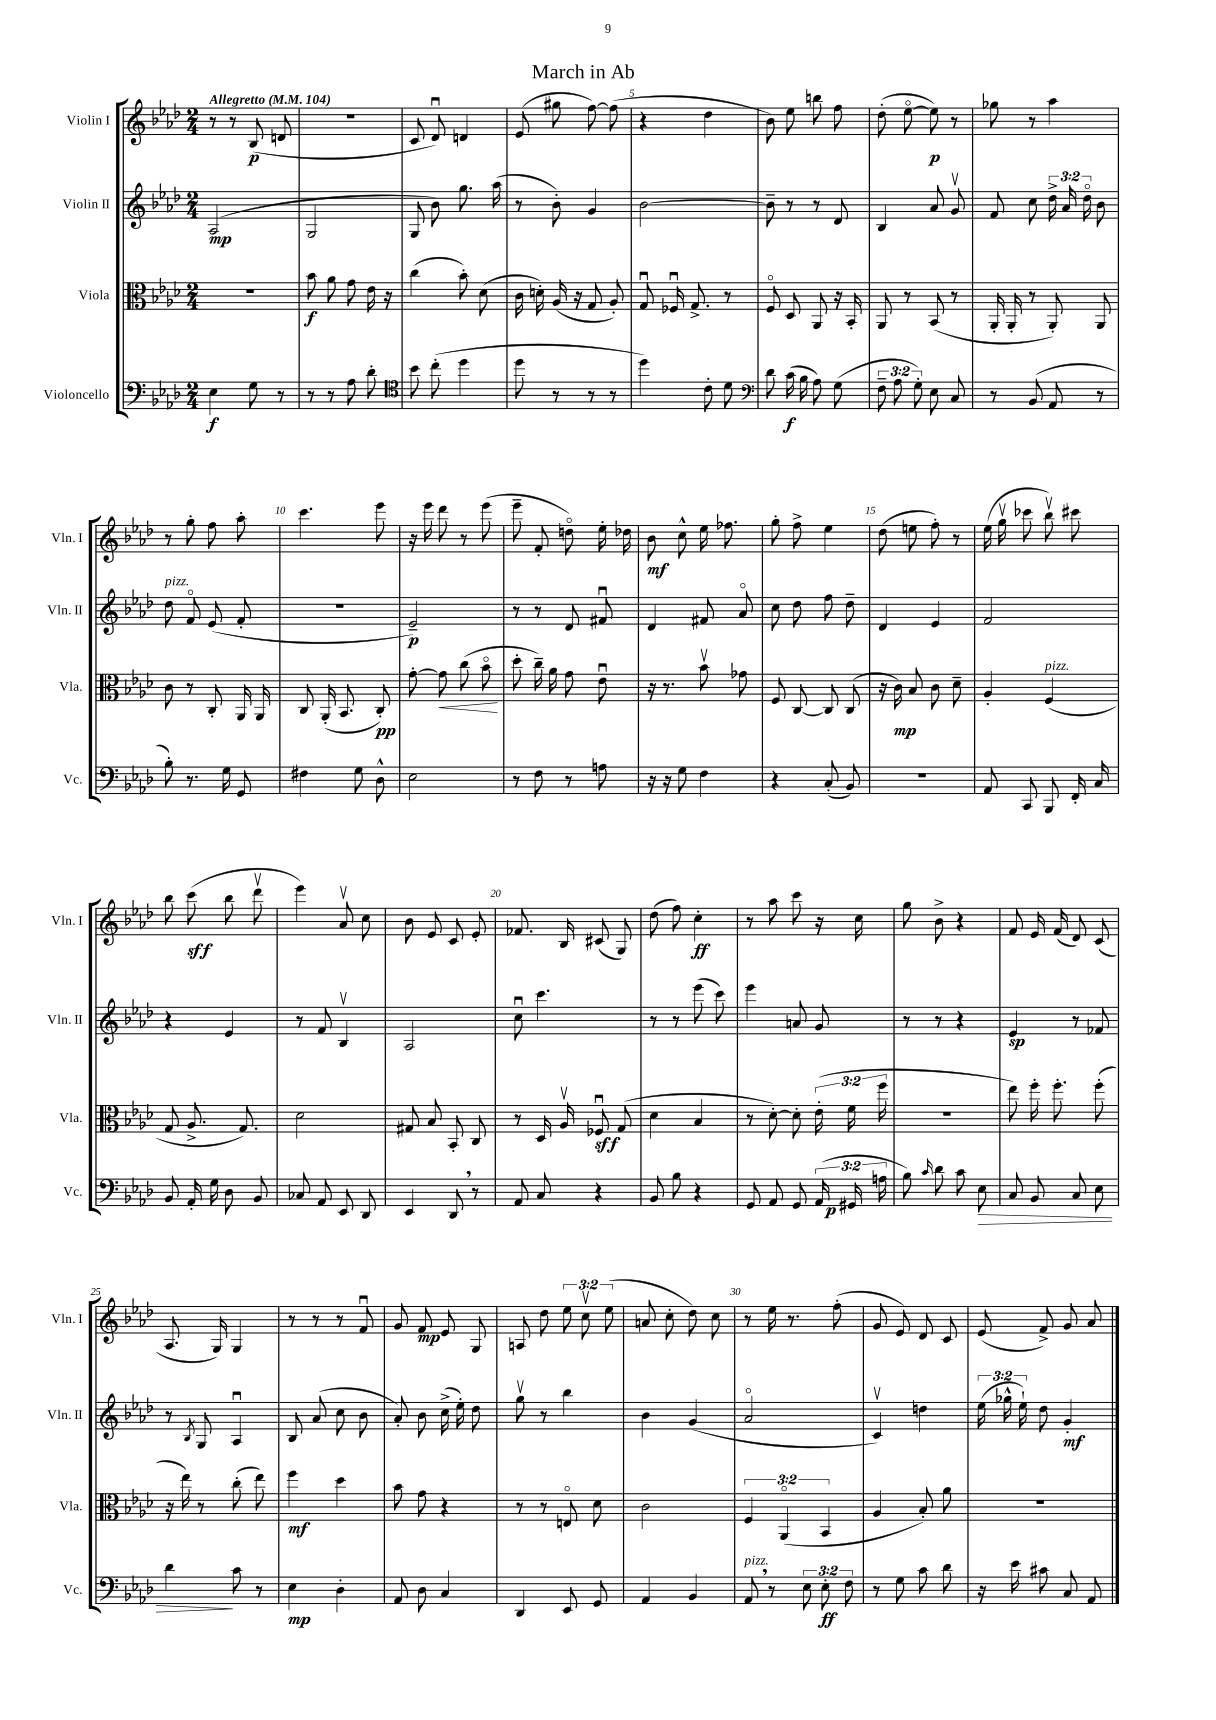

**kern	**dynam	**kern	**dynam	**kern	**dynam	**kern	**dynam
*part4	*part4	*part3	*part3	*part2	*part2	*part1	*part1
*staff4	*staff4	*staff3	*staff3	*staff2	*staff2	*staff1	*staff1
*I"Violoncello	*	*I"Viola	*	*I"Violin II	*	*I"Violin I	*
*I'Vc.	*	*I'Vla.	*	*I'Vln. II	*	*I'Vln. I	*
*clefF4	*	*clefC3	*	*clefG2	*	*clefG2	*
*k[b-e-a-d-]	*	*k[b-e-a-d-]	*	*k[b-e-a-d-]	*	*k[b-e-a-d-]	*
*M2/4	*	*M2/4	*	*M2/4	*	*M2/4	*
*MM104	*	*MM104	*	*MM104	*	*MM104	*
=1	=1	=1	=1	=1	=1	=1	=1
!	!	!	!	!	!	!LO:TX:a:B:t=Allegretto	!
4E-\	f	2r	.	(2A-/	mp	8r	.
.	.	.	.	.	.	8r	.
8G\	.	.	.	.	.	(8B-/	p
8r	.	.	.	.	.	8dn/	.
=2	=2	=2	=2	=2	=2	=2	=2
8r	.	8b-\	f	2G/	.	2r	.
8r	.	8a-\	.	.	.	.	.
8A-\	.	8g\	.	.	.	.	.
8d-'\	.	16e-\	.	.	.	.	.
.	.	16r	.	.	.	.	.
=3	=3	=3	=3	=3	=3	=3	=3
*clefC4	*	*	*	*	*	*	*
8b-\	.	(4cc\	.	8G/	.	8c/	.
(8cc'\	.	.	.	8b-\)	.	8d-u/)	.
4dd-\	.	8b-'\)	.	8.gg\	.	4dn/	.
.	.	(8d-\	.	.	.	.	.
.	.	.	.	(16aa-\	.	.	.
=4	=4	=4	=4	=4	=4	=4	=4
8dd-\	.	16c\	.	8r	.	(8e-/	.
.	.	16dn'\)	.	.	.	.	.
8r	.	(16A-/	.	8b-'\)	.	8gg#X\	.
.	.	16r	.	.	.	.	.
8r	.	8G/	.	4g/	.	[8ff\)	.
8r	.	8A-'/)	.	.	.	(8ff\]	.
=5	=5	=5	=5	=5	=5	=5	=5
4dd-\)	.	8Gu/	.	[2b-\	.	4r	.
.	.	16F-Xu/	.	.	.	.	.
.	.	8.G^/	.	.	.	.	.
8c'\	.	.	.	.	.	4dd-\	.
8d-\	.	8r	.	.	.	.	.
=6	=6	=6	=6	=6	=6	=6	=6
*clefF4	*	*	*	*	*	*	*
8d-\	.	8F/	.	8b-~\]	.	8b-\)	.
(16c\	f	8D-/	.	8r	.	8ee-\	.
16B-\	.	.	.	.	.	.	.
8A-\)	.	8AA-/	.	8r	.	8bbn\	.
(8G\	.	16r	.	8d-/	.	8ff\	.
.	.	16BB-'/	.	.	.	.	.
=7	=7	=7	=7	=7	=7	=7	=7
12F~\	.	8AA-/	.	4B-/	.	(8dd-'\	.
12A-\	.	.	.	.	.	.	.
.	.	8r	.	.	.	[8ee-\	.
12G'\)	.	.	.	.	.	.	.
8E-\	.	(8BB-/	.	8a-/	.	8ee-\])	p
8C/	.	8r	.	8gv/	.	8r	.
=8	=8	=8	=8	=8	=8	=8	=8
8r	.	16AA-'/	.	8f/	.	8gg-X\	.
.	.	16AA-'/	.	.	.	.	.
(8BB-/	.	8r	.	8cc\	.	8r	.
8AA-/	.	8AA-'/)	.	24dd-^\	.	4aa-\	.
.	.	.	.	24a-/	.	.	.
.	.	.	.	24dd-\	.	.	.
8r	.	8AA-/	.	8b-\	.	.	.
!!LO:LB:g=z
=9	=9	=9	=9	=9	=9	=9	=9
!	!	!	!	!LO:TX:a:i:t=pizz.	!	!	!
8B-'\)	.	8c\	.	8dd-\	.	8r	.
8.r	.	8r	.	8f/	.	8gg'\	.
.	.	8C'/	.	(8e-/	.	8ff\	.
16G\	.	.	.	.	.	.	.
8GG/	.	16AA-/	.	8f'/	.	8aa-'\	.
.	.	16AA-/	.	.	.	.	.
=10	=10	=10	=10	=10	=10	=10	=10
4F#X\	.	8C/	.	2r	.	4.ccc\	.
.	.	(16AA-'/	.	.	.	.	.
.	.	8.BB-/	.	.	.	.	.
8G\	.	.	.	.	.	.	.
8D-^^\	.	8C'/)	pp	.	.	8eee-\	.
=11	=11	=11	=11	=11	=11	=11	=11
2E-\	.	[8g'\	.	2e-~/)	p	16r	.
.	.	.	.	.	.	16eee-\	.
!	!	!	!LO:HP:b	!	!	!	!
.	.	8g\]	<	.	.	8ddd-\	.
.	.	(8cc\	.	.	.	8r	.
.	.	8b-\	.	.	.	(8eee-\	.
.	.	.	[	.	.	.	.
=12	=12	=12	=12	=12	=12	=12	=12
8r	.	8dd-'\	.	8r	.	8eee-~\	.
8F\	.	16cc~\)	.	8r	.	8f'/	.
.	.	16a-\	.	.	.	.	.
8r	.	8g\	.	8d-/	.	8ddn\)	.
8An\	.	8e-u\	.	8f#Xu/	.	16ee-'\	.
.	.	.	.	.	.	16dd-X\	.
=13	=13	=13	=13	=13	=13	=13	=13
16r	.	16r	.	4d-/	.	8b-\	mf
16r	.	8.r	.	.	.	.	.
8G\	.	.	.	.	.	8cc^^\	.
4F\	.	8b-v\	.	8f#X/	.	16ee-\	.
.	.	.	.	.	.	8.ff-X\	.
.	.	8g-X\	.	8a-/	.	.	.
=14	=14	=14	=14	=14	=14	=14	=14
4r	.	8F/	.	8cc\	.	8gg'\	.
.	.	[8C/	.	8dd-\	.	8ff^\	.
(8C'/	.	8C/]	.	8ff\	.	4ee-\	.
8BB-/)	.	(8C/	.	8dd-~\	.	.	.
=15	=15	=15	=15	=15	=15	=15	=15
2r	.	16r	.	4d-/	.	(8dd-\	.
.	.	16c\)	mp	.	.	.	.
.	.	8B-/	.	.	.	8een\	.
.	.	8c\	.	4e-/	.	8ff'\)	.
.	.	8d-~\	.	.	.	8r	.
=16	=16	=16	=16	=16	=16	=16	=16
8AA-/	.	4A-'/	.	2f/	.	(16ee-\	.
.	.	.	.	.	.	16ggv\	.
8CC/	.	.	.	.	.	8ccc-X\	.
!	!	!LO:TX:a:i:t=pizz.	!	!	!	!	!
8BBB-/	.	(4F/	.	.	.	8bb-v\)	.
16FF'/	.	.	.	.	.	8ccc#X\	.
16C/	.	.	.	.	.	.	.
!!LO:LB:g=z
=17	=17	=17	=17	=17	=17	=17	=17
8BB-/	.	8G/	.	4r	.	8bb-\	.
16AA-'/	.	8.A-^/	.	.	.	(8ccc\	sff
16G\	.	.	.	.	.	.	.
8D-\	.	.	.	4e-/	.	8bb-\	.
.	.	8.G/)	.	.	.	.	.
8BB-/	.	.	.	.	.	8ddd-v\	.
=18	=18	=18	=18	=18	=18	=18	=18
8C-X/	.	2d-\	.	8r	.	4eee-\)	.
8AA-/	.	.	.	8f/	.	.	.
8EE-/	.	.	.	4B-v/	.	8a-v/	.
8DD-/	.	.	.	.	.	8cc\	.
=19	=19	=19	=19	=19	=19	=19	=19
4EE-/	.	8G#X/	.	2A-/	.	8b-\	.
.	.	8B-/	.	.	.	8e-/	.
8DD-,/	.	8BB-'/	.	.	.	8c/	.
8r	.	8C/	.	.	.	8e-'/	.
=20	=20	=20	=20	=20	=20	=20	=20
8AA-/	.	8r	.	8ccu\	.	8.f-X/	.
8C/	.	16D-/	.	4.ccc\	.	.	.
.	.	16A-v/	.	.	.	16B-/	.
4r	.	8F-Xu/	sff	.	.	(8c#X/	.
.	.	(8G/	.	.	.	8G/)	.
=21	=21	=21	=21	=21	=21	=21	=21
8BB-/	.	4d-\	.	8r	.	(8dd-\	.
8B-\	.	.	.	8r	.	8ff\)	.
4r	.	4B-/	.	(8eee-\	.	4cc'\	ff
.	.	.	.	8ccc\)	.	.	.
=22	=22	=22	=22	=22	=22	=22	=22
8GG/	.	8r	.	4eee-\	.	8r	.
8AA-/	.	[8d-'\)	.	.	.	8aa-\	.
8GG/	.	8d-'\]	.	8an/	.	8ccc\	.
(24AA-/	.	(24e-'\	.	8g/	.	16r	.
24GG#X/	p	24f\	.	.	.	.	.
.	.	.	.	.	.	16cc\	.
24An\	.	24ff\	.	.	.	.	.
=23	=23	=23	=23	=23	=23	=23	=23
8B-\)	.	2r	.	8r	.	8gg\	.
16qqc/	.	.	.	.	.	.	.
8d-\	.	.	.	8r	.	8b-^\	.
8c\	.	.	.	4r	.	4r	.
!	!LO:HP:b	!	!	!	!	!	!
8E-\	>	.	.	.	.	.	.
=24	=24	=24	=24	=24	=24	=24	=24
8C/	.	8ee-\)	.	4e-/	sp	8f/	.
8BB-/	.	16ff'\	.	.	.	16e-/	.
.	.	8.ff'\	.	.	.	(16f/	.
8C/	.	.	.	8r	.	8d-/)	.
8E-\	.	(8ff'\	.	8f-X/	.	(8c/	.
!!LO:LB:g=z
=25	=25	=25	=25	=25	=25	=25	=25
4d-\	.	16r	.	8r	.	8.A-/	.
.	.	16ee-\)	.	.	.	.	.
.	.	.	.	8qB-/	.	.	.
.	.	8r	.	8G/	.	.	.
.	.	.	.	.	.	16G/)	.
8c\	]	(8cc'\	.	4A-u/	.	4G/	.
8r	.	8ee-\)	.	.	.	.	.
=26	=26	=26	=26	=26	=26	=26	=26
4E-\	mp	4ff\	mf	8B-/	.	8r	.
.	.	.	.	(8a-/	.	8r	.
4D-'\	.	4dd-\	.	8cc\	.	8r	.
.	.	.	.	8b-\	.	8fu/	.
=27	=27	=27	=27	=27	=27	=27	=27
8AA-/	.	8b-\	.	8a-'/)	.	8g/	.
8D-\	.	8g\	.	8b-\	.	8f/	mp
4C/	.	4r	.	(16cc^\	.	8e-/	.
.	.	.	.	16ee-'\)	.	.	.
.	.	.	.	8dd-\	.	8G/	.
=28	=28	=28	=28	=28	=28	=28	=28
4DD-/	.	8r	.	8ggv\	.	8An/	.
.	.	8r	.	8r	.	8dd-\	.
8EE-/	.	8En/	.	4bb-\	.	12ee-\	.
.	.	.	.	.	.	12ccv\	.
8GG/	.	8d-\	.	.	.	.	.
.	.	.	.	.	.	(12ee-\	.
=29	=29	=29	=29	=29	=29	=29	=29
4AA-/	.	2c\	.	4b-\	.	8an/	.
.	.	.	.	.	.	8cc'\	.
4BB-/	.	.	.	(4g/	.	8dd-\)	.
.	.	.	.	.	.	8cc\	.
=30	=30	=30	=30	=30	=30	=30	=30
!LO:TX:a:i:t=pizz.	!	!	!	!	!	!	!
8AA-,/	.	6F/	.	2a-/	.	8r	.
8r	.	.	.	.	.	16ee-\	.
.	.	(6AA-/	.	.	.	.	.
.	.	.	.	.	.	8.r	.
12E-\	.	.	.	.	.	.	.
12E-'\	ff	6BB-/	.	.	.	.	.
.	.	.	.	.	.	(8ff'\	.
12F\	.	.	.	.	.	.	.
=31	=31	=31	=31	=31	=31	=31	=31
8r	.	4A-/	.	4cv/)	.	8g/	.
8G\	.	.	.	.	.	8e-/)	.
8c\	.	8B-'/)	.	4ddn\	.	8d-/	.
8d-\	.	8a-\	.	.	.	8c/	.
=32	=32	=32	=32	=32	=32	=32	=32
16r	.	2r	.	(24ee-\	.	(8e-/	.
.	.	.	.	24gg-X^^\	.	.	.
16e-\	.	.	.	.	.	.	.
.	.	.	.	24ee-`\)	.	.	.
8c#X\	.	.	.	8dd-\	.	8f^/)	.
8C/	.	.	.	4g'/	mf	8g/	.
8AA-/	.	.	.	.	.	8a-/	.
==	==	==	==	==	==	==	==
*-	*-	*-	*-	*-	*-	*-	*-
